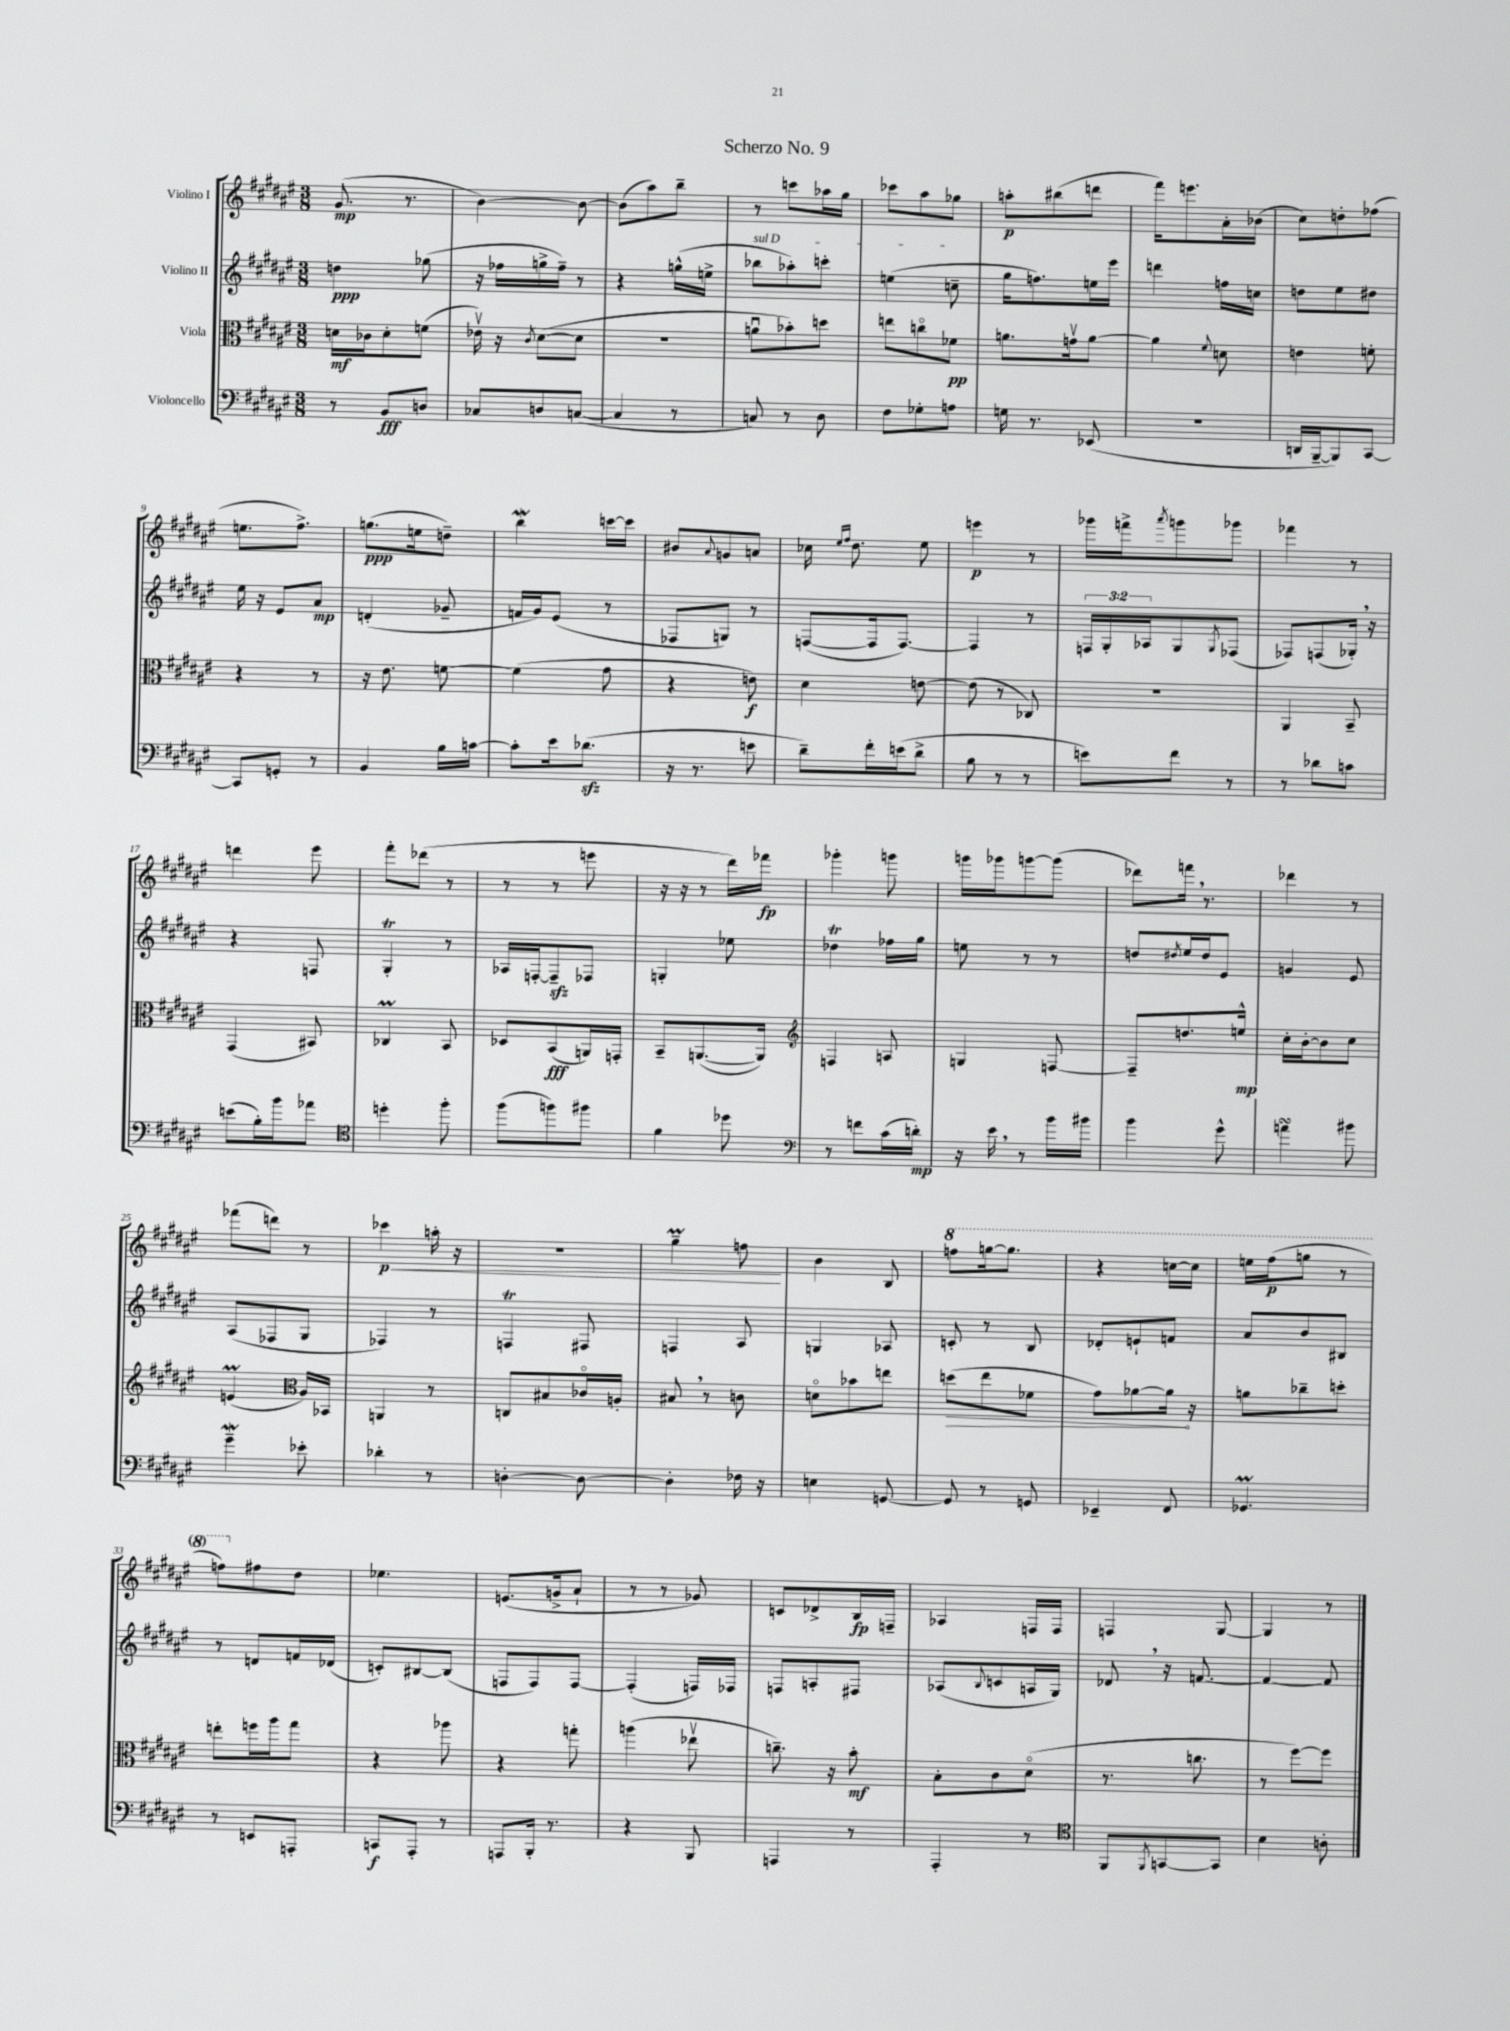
\header { title = "Scherzo No. 9" }
<<
\new StaffGroup <<
\new Staff = "s0" \with { instrumentName = "Violino I" } {
    \clef treble \key fis \major \numericTimeSignature \time 3/8
    gis'8.\mp( r8. |
    b'4~) b'8~ |
    b'8( ais''8) b''8-- |
    r8 c'''8 aes''16 gis''16 |
    ces'''8 ais''8 ges''8 |
    a''8-.\p bis''8( d'''8 |
    fis'''16) e'''8. ais'16-. bes'16( |
    cis''8) d''8-. fes''8( |
    e''8. fis''8.->) |
    g''8.\ppp( e''16 d''8--) |
    b''4\mordent c'''16~ c'''16 |
    bis'8 \appoggiatura { ais'8 } g'8 a'8 |
    ces''16 \grace { eis''16 fis''16 } dis''8. eis''8 |
    e'''4\p r8 |
    ges'''16 f'''16-> \acciaccatura { ais'''8 } g'''8 ges'''8 |
    fes'''4 r8 |
    d'''4 eis'''8 |
    fis'''8-. des'''8( r8 |
    r8 r8 e'''8 |
    r16 r16 r8 dis'''16) fes'''16\fp |
    ges'''4-. g'''8 |
    g'''16 ges'''16 g'''8~ g'''8( |
    des'''8) f'''16 \breathe r8. |
    des'''4 r8 |
    fes'''8( d'''8) r8 |
    ces'''4\p\< a''16-. r16 |
    R4. |
    gis''4--\prall f''8\! |
    b'4 b8 |
    \ottava #1 f'''8 g'''16~ g'''8. |
    r4 c'''16~ c'''16 |
    e'''16 fis'''16\p( g'''8 r8 |
    f'''8) \ottava #0 fis''!8 dis''8 |
    ees''4. |
    e'8.( g'16-> ais'8-! |
    r8 r8 ges'8) |
    c'8 des'8-> b16\fp f16-- |
    aes4 f16 f16 |
    f4 gis8~ |
    gis4 r8 \bar "|." |
}
\new Staff = "s1" \with { instrumentName = "Violino II" } {
    \clef treble \key fis \major \numericTimeSignature \time 3/8 \override Staff.TupletNumber.text = #tuplet-number::calc-fraction-text
    d''4\ppp ges''8( |
    r16 fes''16 g''16-> fes''16--) r8 |
    r4 g''16-^( e''16-> |
    \once \override TextSpanner.bound-details.left.text = \markup { \italic "sul D" } bes''8\startTextSpan aes''8-.) c'''8-. |
    e''4( c''8--\stopTextSpan |
    gis''16 f''8.) e''16 eis'''16 |
    d'''4 f''16 c''16 |
    d''8 eis''8 dis''8 |
    eis''16 r16 eis'8 ais'8\mp |
    d'4-.( ges'8-- |
    f'16 gis'16) eis'8( r8 |
    fes8 g8) r8 |
    f8~( f16 f8.~) |
    f4 r8 |
    \tuplet 3/2 { f16 gis16-. aes16 } gis8 \acciaccatura { gis8 } fes8( |
    fes8) f8( ges16-.) \breathe r16 |
    r4 f8 |
    gis4-.\trill r8 |
    aes16 f16~-. f8--\sfz fes8 |
    g4-. ees''8 |
    des''4\trill fes''16 gis''16 |
    e''8 r8 r8 |
    d''8 \acciaccatura { dis''8 } eis''16 dis''16 eis'8 |
    g'4 eis'8 |
    ais8( fes8 gis8 |
    fes4) r8 |
    f4\trill fis8 |
    f4 ais8 |
    g4 aes8 |
    c'8-. r8 b8 |
    des'8-. e'8-! f'8 |
    ais'8 b'8 bis8 |
    r8 d'8 f'16 des'16( |
    c'8-.) bis8~ bis8( |
    f8 f8) f8~ |
    f4-.( f16) fes16 |
    f8 a8-. fis8 |
    aes8( \appoggiatura { b8 } c'8 a16 gis16) |
    des'8 \breathe r16 f'8.~ |
    f'4~ f'8 \bar "|." |
}
\new Staff = "s2" \with { instrumentName = "Viola" } {
    \clef alto \key fis \major \numericTimeSignature \time 3/8
    d'16\mf ces'16 d'8-. f'8( |
    ees'16\upbow) r16 \acciaccatura { cis'8 } dis'8~( dis'8 |
    r4. |
    a'8\downbow bes'8-.) d''8 |
    e''8 c''8\flageolet fes'8\pp |
    a'8. g'16\upbow a'8~ |
    a'4 \appoggiatura { fis'8 } d'8 |
    e'4 f'8-. |
    r4 r8 |
    r16 eis'8. f'8~ |
    f'4( gis'8 |
    r4 e'8\f) |
    dis'4 e'8~ |
    e'8( r8 ces8) |
    R4. |
    ais,4 b,8-- |
    gis,4( bis,8) |
    ces4\prall b,8 |
    des8 b,8\fff( a,16) g,16-. |
    b,8-- a,8.~( a,16) |
    \clef treble f4 a8 |
    g4 f8~ |
    f8-- d''8. e''16-^\mp |
    cis''16-. b'16~-. b'8 cis''8 |
    e'4\prall( \clef alto ais16) bes,16 |
    a,4 r8 |
    c8 bis8 ces'16\flageolet a16-. |
    bis8 \breathe r8 c'8 |
    d'8\flageolet bes'8 e''8 |
    \once \override Hairpin.circled-tip = ##t d''8\>( eis''8 fes'8 |
    gis'8) aes'8~ aes'16\! r16 |
    a'8 ces''8-- d''8-. |
    e''8-. f''16 ais''16 gis''8 |
    r4 aes''8 |
    r4 g''8-. |
    a''4( ees''8\upbow |
    c''8.--) r16 b'8-.\mf |
    b8-. cis'8 dis'8\flageolet( |
    r8. c''8. |
    r8 fis''8~) fis''8 \bar "|." |
}
\new Staff = "s3" \with { instrumentName = "Violoncello" } {
    \clef bass \key fis \major \numericTimeSignature \time 3/8
    r8 b,8\fff d8 |
    ces8 d8 c8~( |
    c4 r8 |
    c8) r8 dis8 |
    fis8 ges8-. a8 |
    g16 r8. ees,8( |
    r4. |
    d,16 b,,16~-- b,,8) cis,8~ |
    cis,8 g,8-. r8 |
    b,4 b16 c'16~ |
    c'8-. eis'16 des'8.\sfz( |
    r16 r8. e'8 |
    dis'8--) fis'16-. e'16( dis'8-> |
    b8 r8 r8 |
    e'8) fis'8 r8 |
    r8 des'8 c'8 |
    e'8( b16-.) b'16 aes'8 |
    \clef tenor d''4-. fis''8-. |
    fis''8( f''8) fis''8 |
    fis'4 des''8 |
    \clef bass r8 f'8 cis'16( d'16-.\mp) |
    r16 eis'16 \breathe r8 b'16 bis'16 |
    b'4 gis'8-^ |
    a'4\turn bis'8 |
    gis'4--\mordent ees'8-. |
    des'4-. r8 |
    d4~-. d8~ |
    d4-. fes16 r16 |
    e4 g,8~ |
    g,8 r8 g,8 |
    ees,4-- fis,8 |
    ges,4.\prall |
    r8 e,8 a,,8-. |
    c,8\f ais,,8-. r8 |
    a,,8 b,,16-. r8. |
    r4 b,,8 |
    a,,4 r8 |
    ais,,4-. r8 |
    \clef tenor fis,8 \acciaccatura { fis,8 } g,8~ g,8 |
    b4 a8-. \bar "|." |
}
>>
>>
